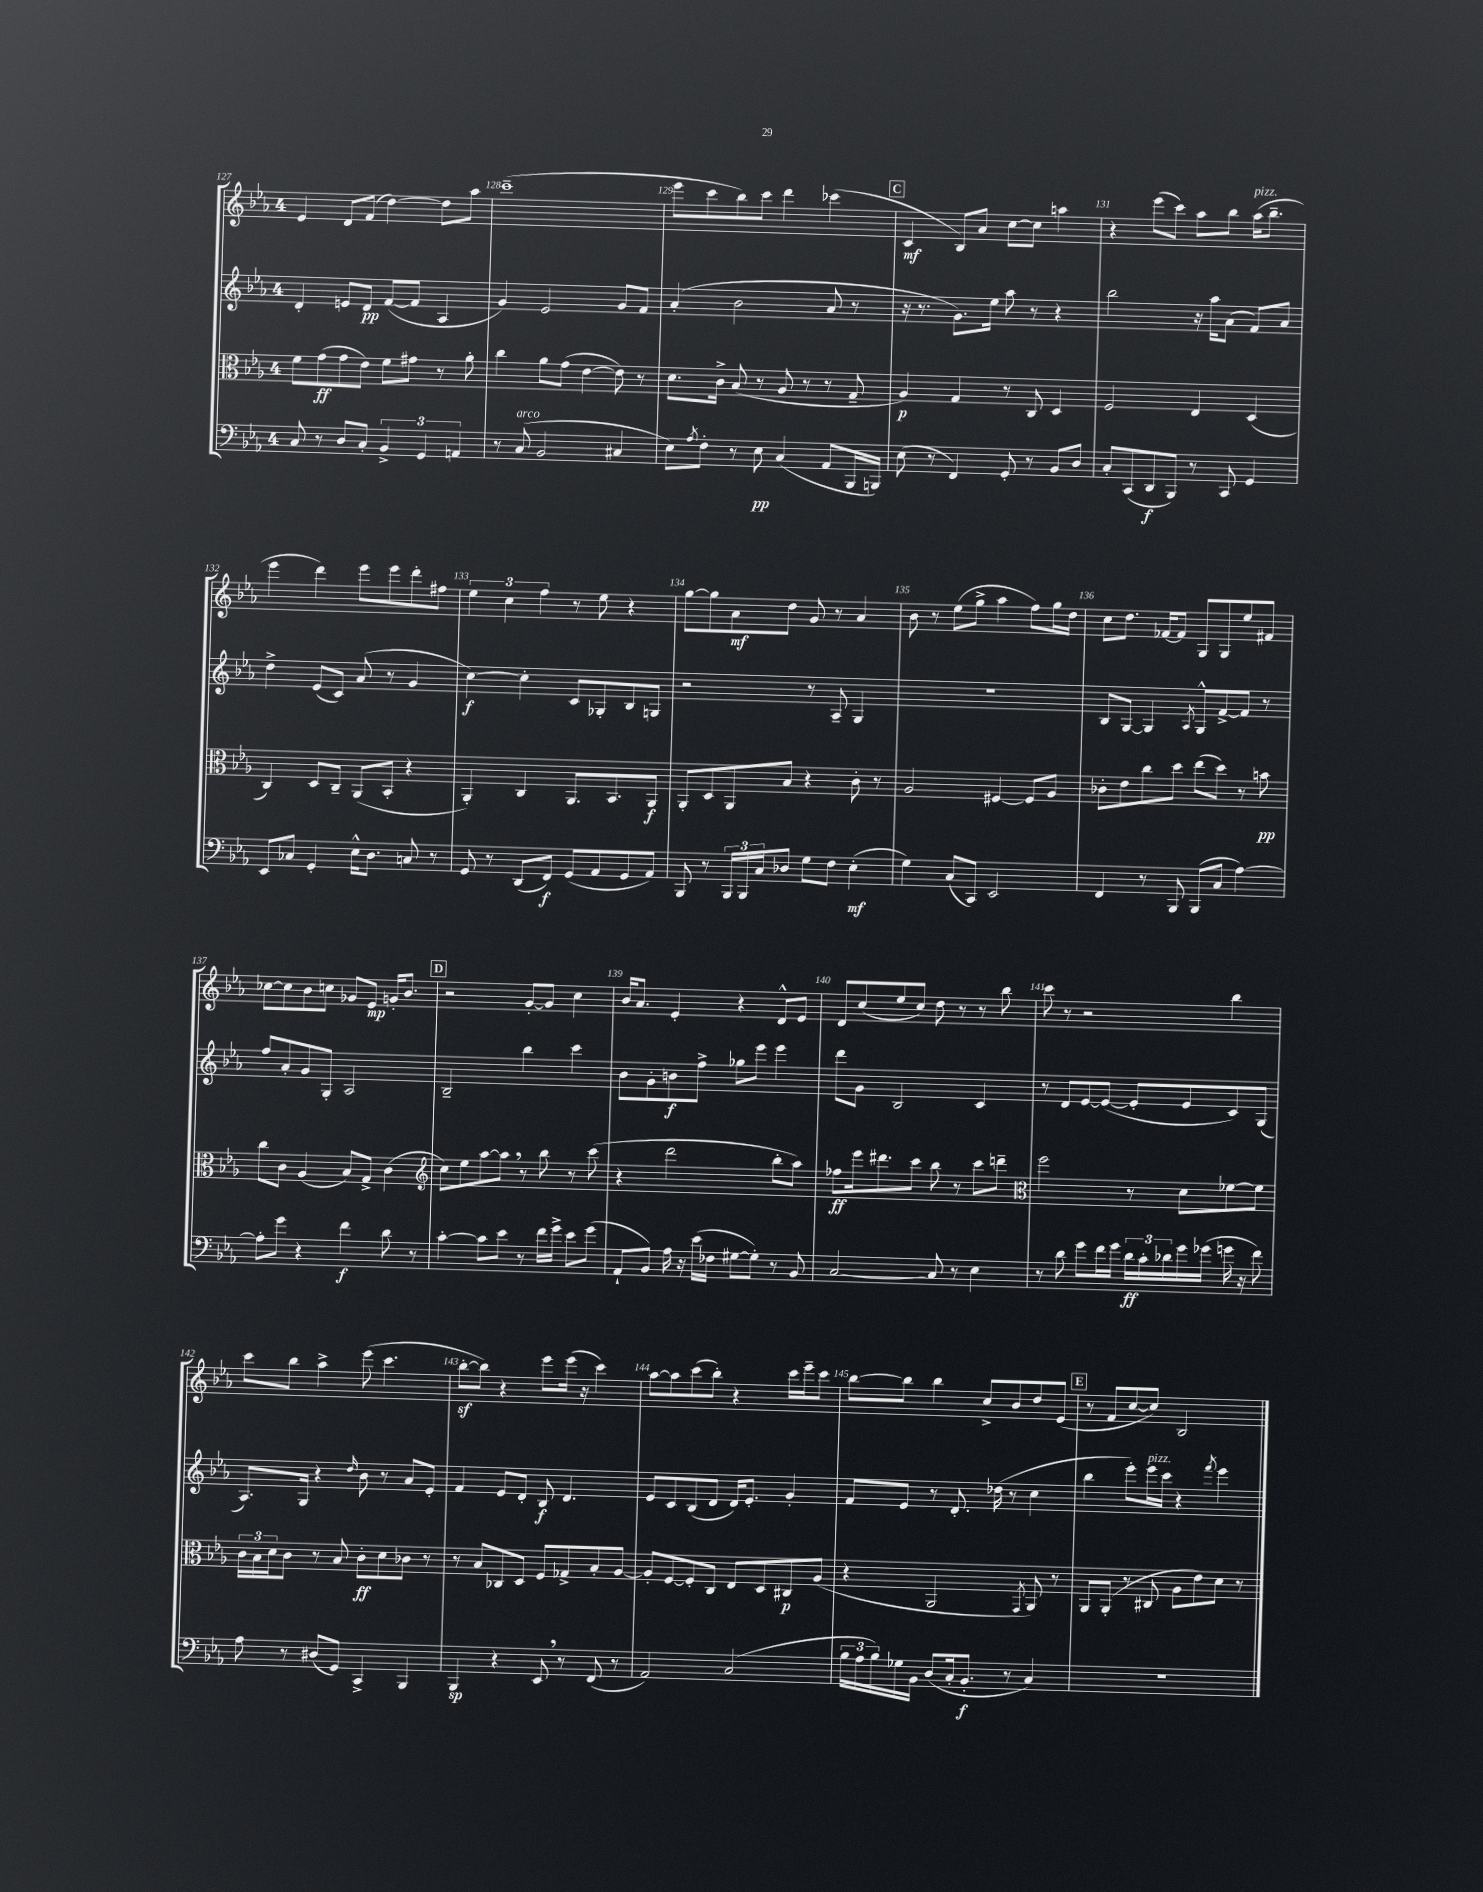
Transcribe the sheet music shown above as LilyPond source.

<<
\new StaffGroup <<
\new Staff = "s0" {
    \clef treble \key ees \major \once \override Staff.TimeSignature.style = #'single-digit \time 4/4
    ees'4 d'8 f'8( d''4~) d''8 aes''8 |
    c'''1--( |
    ees'''8 c'''8 bes''8) c'''8 d'''4 ces'''4( |
    \mark \markup { \box "C" } c'4\mf bes8) aes'8 c''8~ c''8 a''4 |
    r4 ees'''8( c'''8) aes''8 bes''8 aes''16^\markup { \italic "pizz." }( bes''8.-- |
    ees'''4 d'''4) ees'''8 ees'''8 d'''8-. fis''8 |
    \tuplet 3/2 { ees''4 c''4 f''4 } r8 ees''8 r4 |
    g''8~ g''8 aes'8\mf d''8 g'8 r8 aes'4 |
    bes'8 r8 ees''8( g''8-> aes''4 f''8) g''16 d''16 |
    c''8 d''8. fes'16~ fes'8 g8 g8 ees''8 fis'8 |
    ces''8~ ces''8 bes'8 c''8 ges'8 ees'8\mp g'16-. bes'8. |
    \mark \markup { \box "D" } r2 g'8~-. g'8 c''4 |
    bes'16 aes'8. ees'4-. r4 d'8-^ ees'8 |
    d'8 c''8( ees''8 c''8) d''8 r8 r8 bes''8 |
    c'''8 r8 r2 bes''4 |
    c'''8 bes''8 aes''4-> ees'''8( c'''4. |
    bes''8~-.\sf bes''8) r4 ees'''8 ees'''16( r16 c'''4) |
    aes''8~ aes''8 c'''8( bes''8-.) r4 c'''16 ees'''16-- c'''8 |
    bes''8~ bes''8 bes''4 c''8-> bes'8 d''8 ees'8( |
    \mark \markup { \box "E" } r8 f'8 c''8~ c''8) bes2 \bar "|." |
}
\new Staff = "s1" {
    \clef treble \key ees \major \once \override Staff.TimeSignature.style = #'single-digit \time 4/4
    d'4-. e'8 d'8\pp f'8~( f'8 aes4 |
    g'4) ees'2 g'8 f'8 |
    aes'4-.( bes'2 aes'8 r8 |
    \mark \markup { \box "C" } r16 r8. g'8.) ees''16 aes''8 r8 r4 |
    bes''2 r16 aes''16 aes'8( f'8) aes'8 |
    d''4-> ees'8( c'8) aes'8( r8 g'4 |
    c''4~\f) c''4-. c'8 ges8-. bes8 g8 |
    r2 r8 aes8-- g4 |
    R1 |
    bes8 g8~ g4 \acciaccatura { aes8 } g8-^ f'8~-> f'8 r8 |
    f''8 aes'8-. g'8 g8-. aes2 |
    \mark \markup { \box "D" } bes2-- bes''4 c'''4 |
    bes'8 g'8-. b'8\f f''8-> ges''8 ees'''8 ees'''4 |
    d'''8 g'8 bes2 c'4 |
    r8 d'8 ees'8~ ees'8~( ees'8-. ees'8 c'8) g8( |
    aes8.) g16 r4 \grace { d''16 } bes'8 r8 aes'8 ees'8-. |
    f'4 ees'8 d'8-. bes8\f d'4. |
    ees'8 c'8 bes8( d'8 d'16) ees'8.-. g'4-. |
    f'8 ees'8 r8 d'8.-. des''16( r8 c''4 |
    \mark \markup { \box "E" } bes''4 ees'''8-.) ees'''16^\markup { \italic "pizz." } c'''16 r4 \acciaccatura { f'''8 } ees'''4 \bar "|." |
}
\new Staff = "s2" {
    \clef alto \key ees \major \once \override Staff.TimeSignature.style = #'single-digit \time 4/4
    f'8 g'8\ff( g'8 ees'8) f'8 gis'8 r8 aes'8-. |
    c''4 aes'8 g'8( ees'4~ ees'8) r8 |
    d'8. c'16-> bes8( r8 aes8 r8 r8 g8-- |
    \mark \markup { \box "C" } aes4\p) g4 r8 c8 d4 |
    f2 ees4 d4( |
    c4) d8 c8-- aes,8( bes,8-. r4 |
    aes,4-.) c4 aes,8. bes,8. aes,8\f |
    aes,8-. d8 aes,8 bes8 r4 c'8-. r8 |
    aes2 fis4~ fis8 aes8 |
    ces'8-. ees'8 c''8 d''8 ees''8( d''8) r8 b'8\pp |
    c''8 c'8 aes4( bes8) g8-> c'4( |
    \mark \markup { \box "D" } \clef treble c''8) ees''8 aes''8~ aes''8 \breathe r8 bes''8 r8 c'''8( |
    r4 d'''2 bes''8-. aes''8) |
    fes''8\ff ees'''16 dis'''8. c'''8 bes''8 r8 c'''8 d'''8-- |
    \clef alto f''2 r8 d'8 fes'8~ fes'8 |
    \tuplet 3/2 { c'16 bes16 d'16 } c'8 r8 bes8 c'8-.\ff d'8 ces'8 r8 |
    r8 bes8 ces8 d8 f8 ges8-> bes8-. aes8~ |
    aes8-. f8~ f8-. c8 ees8 d8 cis8\p aes8( |
    r4 aes,2 \acciaccatura { g,8 } aes,8) r8 |
    \mark \markup { \box "E" } aes,8 aes,8-.( r8 cis8 aes8 ees'8) d'8 r8 \bar "|." |
}
\new Staff = "s3" {
    \clef bass \key ees \major \once \override Staff.TimeSignature.style = #'single-digit \time 4/4
    c8 r8 d8 c8-. \tuplet 3/2 { bes,4-> g,4 a,4 } |
    r8 c8^\markup { \italic "arco" }( bes,2 cis4 |
    ees8) \acciaccatura { aes8 } f8-. r8 ees8\pp c4( aes,8 bes,,16 b,,16) |
    \mark \markup { \box "C" } ees8( r8 f,4) g,8-. r8 bes,8 d8 |
    c8-. c,8( d,8\f bes,,8) r8 c,8 g,4 |
    ees,8 ces8 g,4-. ees16-^ d8. c8 r8 |
    g,8 r8 d,8( f,8\f) g,8( aes,8 g,8 aes,8) |
    bes,,8 r8 \tuplet 3/2 { bes,,16 bes,,16 c16 } des8 g8 f8 ees4-.\mf( |
    g4) c8( c,8) ees,2 |
    f,4 r8 bes,,8 bes,,8( c8 aes4~) |
    aes8-. g'8 r4 f'4\f d'8 r8 |
    \mark \markup { \box "D" } c'4~-. c'8 ees'8 r8 f'16 g'16-> ees'8 g'8( |
    aes,8-! bes,8) aes16 r16 ees'16( fes16 gis8~ gis8-.) r8 bes,8 |
    c2~ c8 r8 ees4 |
    r8 d'8 g'8 f'16 g'16 \tuplet 3/2 { d'16\ff c'16-. des'16 } g'16 ges'16( g'16 r16 f'8) |
    aes8 r8 dis8( g,8) c,4-> bes,,4 |
    bes,,4\sp r4 ees,8 \breathe r8 f,8( r8 |
    aes,2) c2( |
    \tuplet 3/2 { bes16 aes16 bes16) } ges16 bes,16 d8( c16-. bes,8.-.\f r8 c4) |
    \mark \markup { \box "E" } R1 \bar "|." |
}
>>
>>
\layout { \context { \Score currentBarNumber = #127 \override BarNumber.break-visibility = ##(#f #t #t) barNumberVisibility = #all-bar-numbers-visible } }
